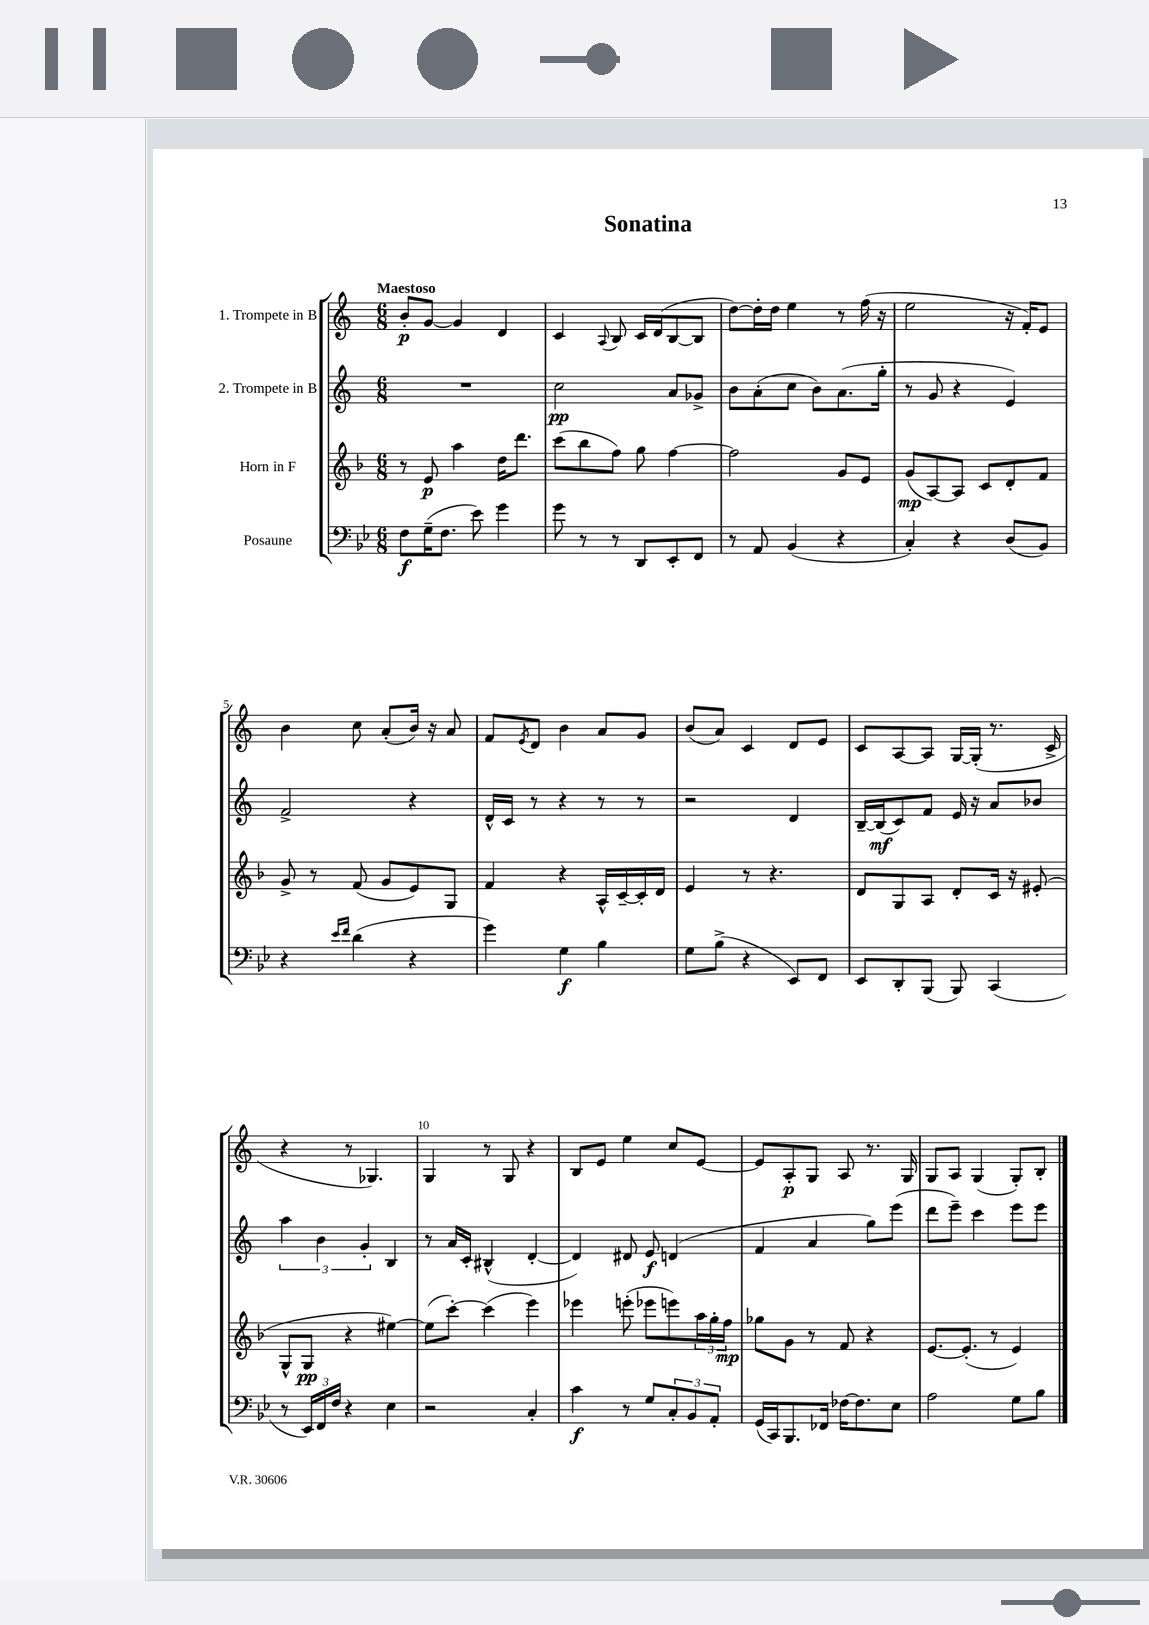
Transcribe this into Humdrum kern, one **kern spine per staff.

**kern	**kern	**kern	**kern
*staff4	*staff3	*staff2	*staff1
*clefF4	*clefG2	*clefG2	*clefG2
*k[b-e-]	*k[b-]	*k[]	*k[]
*M6/8	*M6/8	*M6/8	*M6/8
8F\L	8r	2.r	8b'/L
(16G~\K	8e/	.	[8g/J
8.F\J	.	.	.
.	4aa\	.	4g/]
8e-\)	.	.	.
4g\	16dd\LK	.	4d/
.	8.ddd\J	.	.
=	=	=	=
8g\	(8ccc\L	2cc\	4c/
8r	8bb-\	.	.
.	.	.	8qqA/
8r	8ff\J)	.	8B/
8DD/L	8gg\	.	16c/LL
.	.	.	(16d/J
8EE-'/	[4ff\	8a/L	[8B/
8FF/J	.	8g-^/J	8B/]J
=	=	=	=
8r	2ff\]	8b\L	[8dd\L)
8AA/	.	(8a'\	16dd'\]L
.	.	.	16dd\JJ
(4BB-/	.	8cc\J	4ee\
.	.	8b\L)	.
4r	8g/L	(8.a\	8r
.	8e/J	.	(16ff\
.	.	16gg'\Jk	16r
=	=	=	=
4C'/)	(8g/L	8r	2ee\
.	[8A/)	8g/	.
4r	8A/]J	4r	.
.	8c/L	.	.
(8D/L	8d'/	4e/)	16r
.	.	.	16f'/LK)
8BB-/J)	8f/J	.	8e/J
=	=	=	=
4r	8g^/	2f^/	4b\
.	8r	.	.
16qqe-/LL	.	.	.
16qqf/JJ	.	.	.
(4d\	(8f/	.	8cc\
.	8g/L	.	(8a'/L
4r	8e/)	4r	16b/Jk)
.	.	.	16r
.	8G/J	.	8a/
=	=	=	=
4g\)	4f/	16d^^/LL	8f/L
.	.	16c/JJ	.
.	.	.	8qe/
.	.	8r	8d/J
4G\	4r	4r	4b\
4B-\	16A^^/LL	8r	8a/L
.	[16c~/	.	.
.	16c'/]	8r	8g/J
.	16d/JJ	.	.
=	=	=	=
8G\L	4e/	2r	(8b/L
(8B-^\J	.	.	8a/J)
4r	8r	.	4c/
.	4.r	.	.
8EE-/L)	.	4d/	8d/L
8FF/J	.	.	8e/J
=	=	=	=
8EE-/L	8d/L	[16B~/LL	8c/L
.	.	(16B/]J	.
8DD'/	8G/	8c/)	[8A/
(8BBB-/J	8A/J	8f/J	8A/]J
8BBB-/)	8d'/L	16e/	[16G/LL
.	.	16r	(16G'/]JJ
(4CC/	16c/Jk	8a/L	8.r
.	16r	.	.
.	(8e#'/	8b-/J	.
.	.	.	16c^/
=	=	=	=
8r	8G^^/L	6aa\	4r
24EE-/LL)	8G/J	.	.
24FF/	.	6b\	.
24F/JJ	.	.	.
4r	4r	.	8r
.	.	6g'/	.
.	.	.	4.G-/)
4E-\	[4ee#\)	4B/	.
=	=	=	=
2r	(8ee#\]L	8r	4G/
.	[8ccc'\J)	16a/LL	.
.	.	16c'/JJ	.
.	(4ccc\]	(4B#^^/	8r
.	.	.	8G/
4C'/	4eee\)	[4d'/	4r
=	=	=	=
4c\	4eee-\	4d/])	8B/L
.	.	.	8e/J
8r	(8eee'\	8d#/	4ee\
8G/L	8eee-\L	8e/	.
12C'/	8eee\)	(4d/	8cc/L
12BB-/	.	.	.
.	24aa\L	.	[8e/J
12AA'/J	24gg'\	.	.
.	24ff\JJ	.	.
=	=	=	=
(16GG/LL	8gg-\L	4f/	8e/]L
16CC/J)	.	.	.
8.BBB-/	8g\J	.	8A'/
.	8r	4a/	8G/J
16FF-/Jk	.	.	.
[16F-\LK	8f/	.	8A/
8.F-\]	.	.	.
.	4r	8gg\L)	8.r
8E-\J	.	(8eee\J	.
.	.	.	16G/
=	=	=	=
2A\	[8.e/L	8ddd\L	8G/L
.	.	8eee~\J)	8A/J
.	(8.e'/]J	.	.
.	.	4ccc\	(4G/
.	8r	.	.
8G\L	4e/)	8eee\L	8G'/L)
8B-\J	.	8eee\J	8B'/J
==	==	==	==
*-	*-	*-	*-
